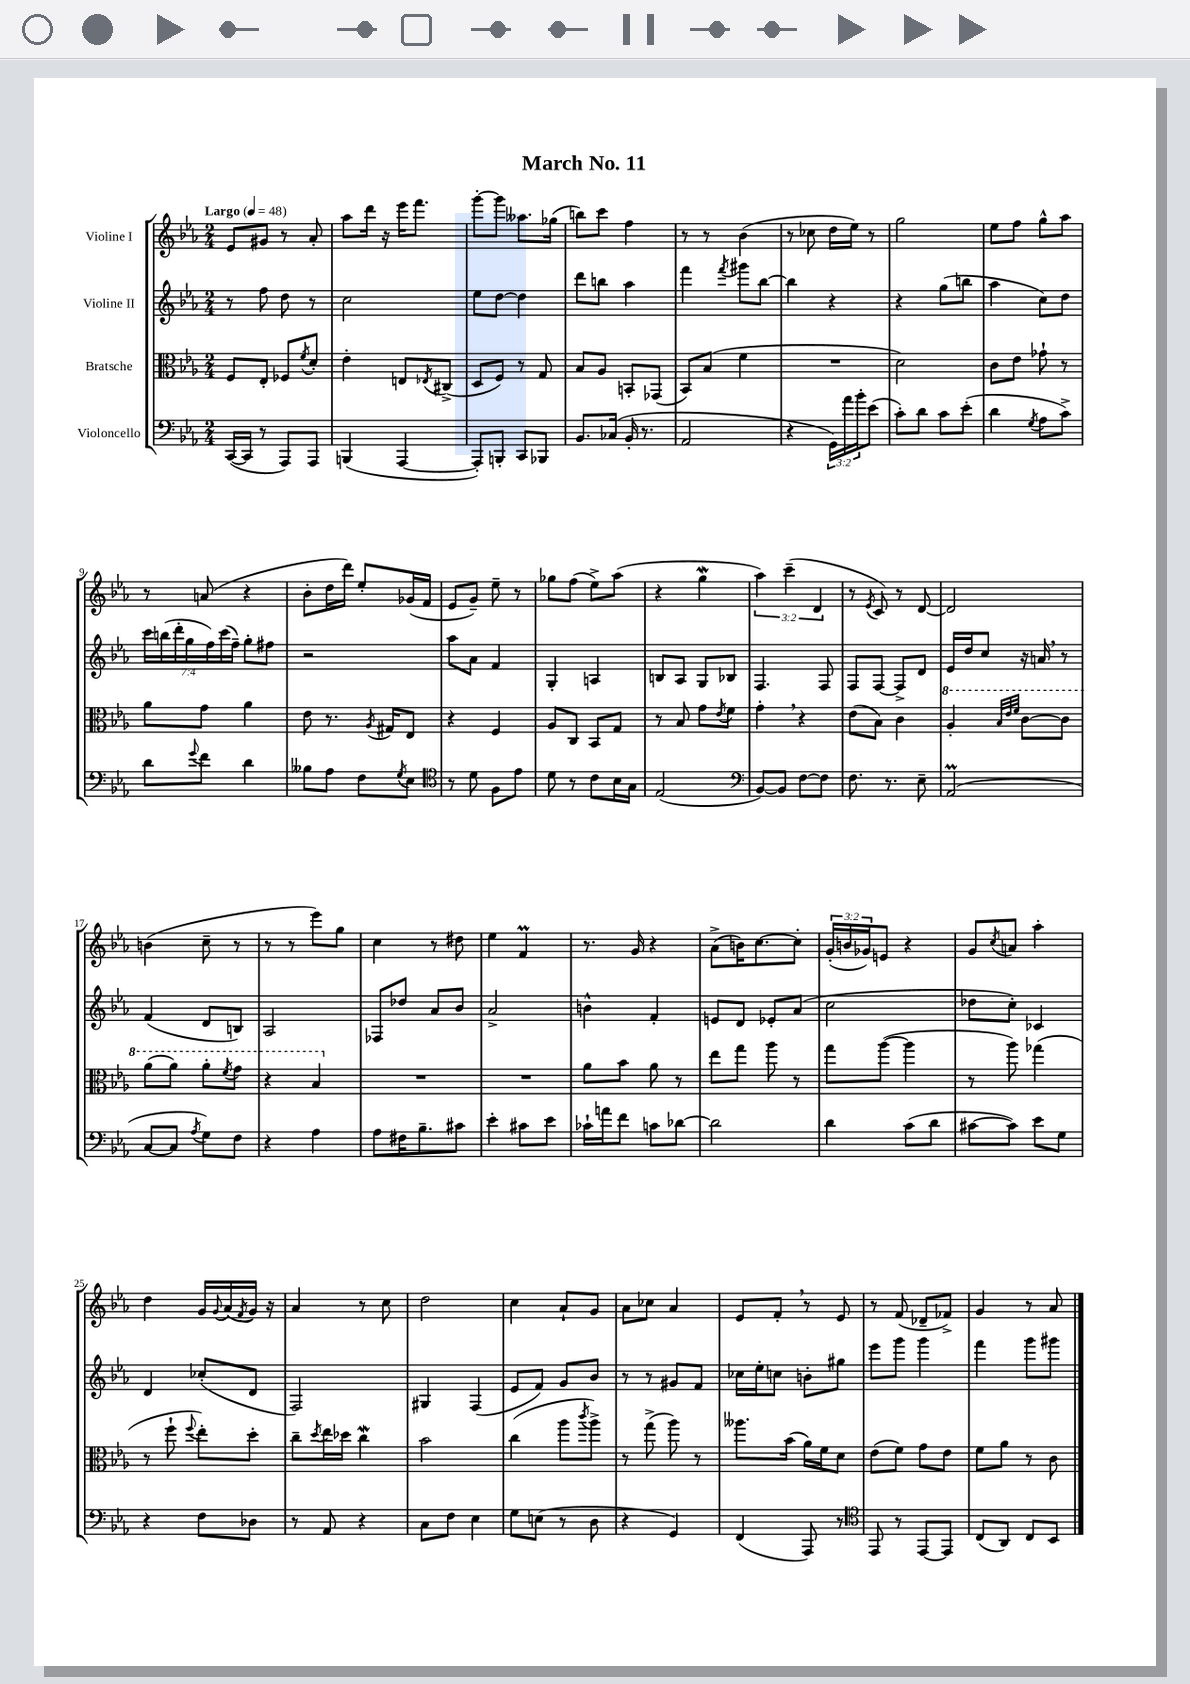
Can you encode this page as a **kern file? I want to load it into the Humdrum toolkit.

**kern	**kern	**kern	**kern
*part4	*part3	*part2	*part1
*staff4	*staff3	*staff2	*staff1
*I"Violoncello	*I"Bratsche	*I"Violine II	*I"Violine I
*clefF4	*clefC3	*clefG2	*clefG2
*k[b-e-a-]	*k[b-e-a-]	*k[b-e-a-]	*k[b-e-a-]
*M2/4	*M2/4	*M2/4	*M2/4
*MM48	*MM48	*MM48	*MM48
=1	=1	=1	=1
!	!	!	!LO:TX:a:B:t=Largo
([16CC/LL	8F/L	8r	8e-/L
16CC/JJ]	.	.	.
8r	8E-'/J	8ff\	8g#X/J
8AAA-/L)	8F-X/L	8dd\	8r
.	8qf/	.	.
8AAA-/J	8d'/J	8r	8a-'/
=2	=2	=2	=2
(4BBBn/	4e-'\	2cc\	8aa-\L
.	.	.	16ddd\Jk
.	.	.	16r
[4AAA-/	8En/L	.	16eee-\KL
.	.	.	8.fff\J
.	8qE-X/	.	.
.	(8C#X^/J	.	.
=3	=3	=3	=3
8AAA-'/L])	8D/L	8ee-\L	[8ggg'\L
8BBBn'/J	8F/J)	[8dd\J	8ggg\J]
8CC/L	8r	4dd\]	8.aa--X\L
8BBB-X/J	8G/	.	.
.	.	.	(16gg-X\Jk
=4	=4	=4	=4
8.BB-/L	8B-/L	8ddd\L	8bbn\L)
.	8A-/J	8bbn\J	8ccc\J
(16C-X/Jk	.	.	.
16BB-'/	8BBn'/L	4aa-\	4ff\
8.r	.	.	.
.	(8GG-X/J	.	.
=5	=5	=5	=5
2AA-/	8BB-/L)	4fff\	8r
.	(8B-/J	.	8r
.	.	8qfff/	.
.	4f\	8ggg#X\L	(4b-\
.	.	[8bb-\J	.
=6	=6	=6	=6
4r	2r	4bb-\]	8r
.	.	.	8cc-X\
24GG\LL)	.	4r	16dd\LL
24a-\	.	.	.
.	.	.	16ee-\JJ)
24b-'\J	.	.	.
(8e-\J	.	.	8r
=7	=7	=7	=7
8c'\L)	2d\)	4r	2gg\
8d\J	.	.	.
8c\L	.	(8gg\L	.
(8e-'\J	.	8bbn\J	.
=8	=8	=8	=8
4d\	8c\L	4aa-\	8ee-\L
.	8e-\J	.	8ff\J
8qG/	.	.	.
8A-\L	8g-X`\	8cc\L)	8gg^^\L
8c^\J)	8r	8dd\J	8aa-\J
!!LO:LB:g=z
=9	=9	=9	=9
8d\L	8a-\L	28ccc\LL	8r
.	.	(28bbn\	.
.	.	28ddd'\	.
.	.	28gg\	.
8qqg/	.	.	.
8f\J	8g\J	.	(8an/
.	.	28ff\)	.
.	.	(28ccc\	.
.	.	28ff~\JJ)	.
4d\	4a-\	8gg'\L	4r
.	.	8ff#X\J	.
=10	=10	=10	=10
8B--X\L	8e-\	2r	8b-'\L
8A-\J	8.r	.	16dd\L
.	.	.	16ddd\JJ)
8F\L	.	.	8ee-'/L
.	8qA-/	.	.
.	16G#X/KL	.	.
8qG/	.	.	.
8E-\J	8E-/J	.	(16g-X/L
.	.	.	16f/JJ
=11	=11	=11	=11
*clefC4	*	*	*
8r	4r	8aa-\L	8e-/L
8d\	.	8a-\J	8g~/J)
8F\L	4F/	4f/	8ee-~\
8e-\J	.	.	8r
=12	=12	=12	=12
8d\	8A-/L	4G'/	8gg-X\L
8r	8C/J	.	(8ff\J
8c\L	8BB-/L	4An/	8ee-^\L)
16B-\L	8G/J	.	(8aa-\J
16G\JJ	.	.	.
=13	=13	=13	=13
(2E-/	8r	8Bn/L	4r
.	8B-/	8A-/J	.
.	8g\L	8G/L	4ggW\
.	8qe-/	.	.
.	8f\J	8B-X/J	.
=14	=14	=14	=14
*clefF4	*	*	*
[8BB-/L)	4g',\	4.F/	6aa-\)
8BB-/J]	.	.	.
.	.	.	(6ccc~\
[8F\L	4r	.	.
.	.	.	6d/
8F\J]	.	8F/	.
=15	=15	=15	=15
8.F\	(8e-\L	8F/L	8r
.	.	.	8qe-/
.	8B-\J)	[8F/J	8c/)
8.r	.	.	.
.	4c\	8F^/L]	8r
8E-~\	.	8d/J	[8d/
=16	=16	=16	=16
*	*8va	*	*
(2AA-M/	4a-'/	16e-/LL	2d/]
.	.	16dd/J	.
.	.	8cc/J	.
.	32qqb-/LLL	.	.
.	32qqee-/	.	.
.	32qqff/JJJ	.	.
.	[8cc\L	16r	.
.	.	16an,/	.
.	8cc\J]	8r	.
!!LO:LB:g=z
=17	=17	=17	=17
[8C/L	(8aa-\L	(4f/	(4bn\
8C/J]	8aa-\J)	.	.
8qA-/	.	.	.
8G\L)	8aa-'\L	8d/L	8cc~\
.	8qff/	.	.
8F\J	8gg\J	8Bn/J)	8r
=18	=18	=18	=18
4r	4r	2A-/	8r
.	.	.	8r
4A-\	4b-/	.	8eee-\L)
.	.	.	8gg\J
=19	=19	=19	=19
*	*X8va	*	*
8A-\L	2r	8F-X/L	4cc\
16F#X\K	.	8dd-X/J	.
8.B-~\	.	.	.
.	.	8a-/L	8r
8c#X\J	.	8b-/J	8dd#X\
=20	=20	=20	=20
4e-'\	2r	2a-^/	4ee-\
8c#X\L	.	.	4fM/
8e-\J	.	.	.
=21	=21	=21	=21
16c-X`\LL	8a-\L	4bn^^\	8.r
16an\J	.	.	.
8f\J	8b-\J	.	.
.	.	.	16g/
8cn\L	8a-\	4f'/	4r
[8d-X\J	8r	.	.
=22	=22	=22	=22
2d-\]	8ee-\L	8en/L	(8a-^\L
.	8gg\J	8d/J	16bn\K)
.	.	.	[8.cc\
.	8aa-\	8e-X'/L	.
.	8r	(8a-/J	8cc'\J]
=23	=23	=23	=23
4d\	8gg\L	2cc\	(24g'/LL
.	.	.	24bn/
.	.	.	24g-X/J)
.	([8aa-\J	.	8en/J
(8c\L	4aa-\]	.	4r
8d\J	.	.	.
=24	=24	=24	=24
[8c#X\L	8r	8dd-X\L	8g/L
.	.	.	8qcc/
8c#\J])	8aa-\)	8cc'\J)	8an/J
8e-\L	(4gg-X\	4c-X/	4aa-'\
8G\J	.	.	.
!!LO:LB:g=z
=25	=25	=25	=25
4r	8r	4d/	4dd\
.	8ff`\	.	.
.	8qqff/	.	.
8F\L	8ee-'\L)	(8cc-X'/L	16g/LL
.	.	.	8qqg/
.	.	.	(16a-/
.	.	.	8qf/
8D-X\J	8dd'\J	8d/J	16g/JJ)
.	.	.	16r
=26	=26	=26	=26
8r	8cc~\L	2F/)	4a-/
.	8qdd/	.	.
8AA-/	16ee-\L	.	.
.	16dd-X\JJ	.	.
4r	4ccW\	.	8r
.	.	.	8cc\
=27	=27	=27	=27
8C\L	2b-\	4G#X/	2dd\
8F\J	.	.	.
4E-\	.	(4F/	.
=28	=28	=28	=28
8G\L	(4cc\	8e-/L	4cc\
(8En\J	.	8f/J)	.
8r	8aa-\L	8g/L	8a-`/L
.	8qccc/	.	.
8D\	8aa-^\J)	8b-/J	8g/J
=29	=29	=29	=29
4r	8r	8r	8a-\L
.	(8gg^\	8r	8cc-X\J
4GG/)	8aa-\)	8g#X/L	4a-/
.	8r	8f/J	.
=30	=30	=30	=30
(4FF/	8.aa--X\L	16cc-X\LL	8e-/L
.	.	16ee-'\J	.
.	.	8ccn\J	8f',/J
.	(16b-\Jk	.	.
8AAA-/)	16a-\LL)	8bn'\L	8r
.	16f\J	.	.
8r	8d\J	8gg#X\J	8e-/
=31	=31	=31	=31
*clefC4	*	*	*
8EE-/	(8e-\L	8eee-\L	8r
8r	8f\J)	8ggg\J	(8f/
[8EE-/L	8g\L	4ggg\	8d-X~/L
8EE-/J]	8e-\J	.	8f-X^/J)
=32	=32	=32	=32
(8C/L	8f\L	4fff\	4g/
8AA-/J)	8a-\J	.	.
8C/L	8r	8ggg\L	8r
8BB-/J	8c\	8ggg#X\J	8a-/
==	==	==	==
*-	*-	*-	*-
